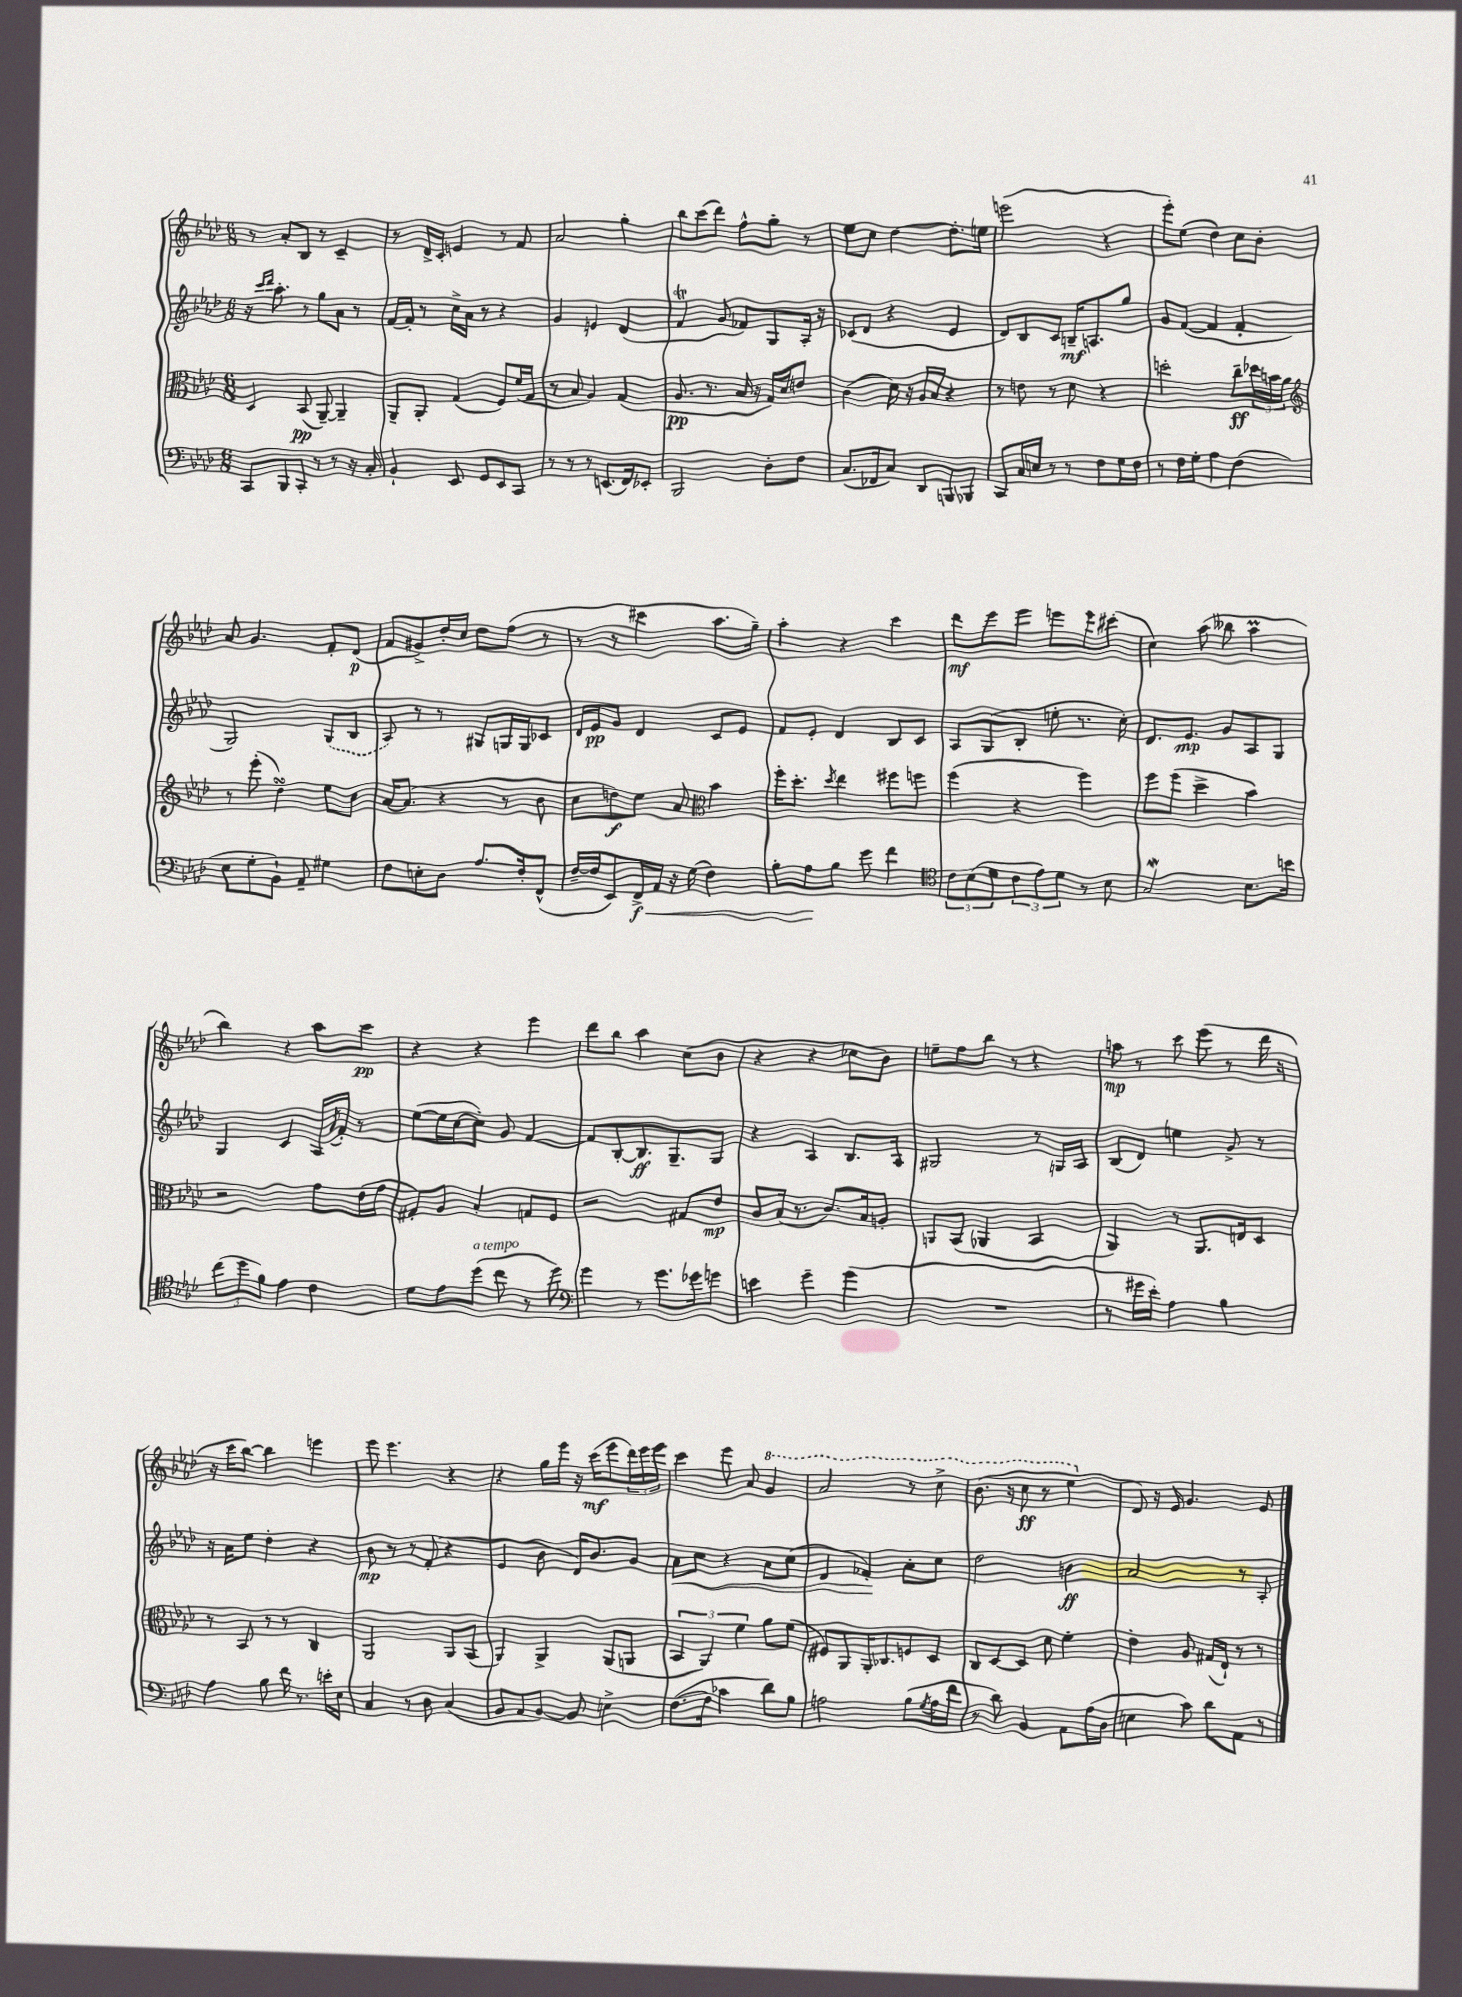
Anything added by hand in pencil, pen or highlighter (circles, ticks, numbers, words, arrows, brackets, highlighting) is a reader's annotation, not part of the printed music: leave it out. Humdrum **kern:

**kern	**dynam	**kern	**dynam	**kern	**dynam	**kern	**dynam
*part4	*part4	*part3	*part3	*part2	*part2	*part1	*part1
*staff4	*staff4	*staff3	*staff3	*staff2	*staff2	*staff1	*staff1
*clefF4	*	*clefC3	*	*clefG2	*	*clefG2	*
*k[b-e-a-d-]	*	*k[b-e-a-d-]	*	*k[b-e-a-d-]	*	*k[b-e-a-d-]	*
*M6/8	*	*M6/8	*	*M6/8	*	*M6/8	*
=22	=22	=22	=22	=22	=22	=22	=22
8CC/L	.	4D-/	.	16r	.	8r	.
.	.	.	.	16qqccc/LL	.	.	.
.	.	.	.	16qqddd-/JJ	.	.	.
.	.	.	.	8.aa-'\	.	.	.
8BBB-/	.	.	.	.	.	8a-'/L	.
8CC'/J	.	(8BB-/	pp	8r	.	8B-/J	.
8r	.	[8AA-~/)	.	8gg\L	.	8r	.
8r	.	4AA-~/]	.	8a-\J	.	4c~/	.
16r	.	.	.	8r	.	.	.
16C'/	.	.	.	.	.	.	.
=23	=23	=23	=23	=23	=23	=23	=23
4BB-`/	.	8AA-~/L	.	[16f/LL	.	8r	.
.	.	.	.	16f'/JJ]	.	.	.
.	.	8AA-'/J	.	8r	.	16d-^/LL	.
.	.	.	.	.	.	16c'/JJ	.
8EE-/	.	(4G/	.	16cc^\LL	.	4en/	.
.	.	.	.	16a-\JJ	.	.	.
8GG/L	.	.	.	8r	.	.	.
8EE-/	.	8F/L)	.	4r	.	8r	.
8CC/J	.	(16f/L	.	.	.	8f/	.
.	.	16G/JJ	.	.	.	.	.
=24	=24	=24	=24	=24	=24	=24	=24
8r	.	8r	.	4g/	.	2a-/	.
8r	.	8B-/	.	.	.	.	.
8r	.	4A-/)	.	4en/	.	.	.
(8.EEn/L	.	.	.	.	.	.	.
.	.	(4G/	.	(4d-/	.	4gg'\	.
16FF/k)	.	.	.	.	.	.	.
8EE-X'/J	.	.	.	.	.	.	.
=25	=25	=25	=25	=25	=25	=25	=25
2BBB-/	.	8.A-/	pp	4fT/	.	8bb-\L	.
.	.	.	.	.	.	(8ccc\	.
.	.	8.r	.	.	.	.	.
.	.	.	.	8g/	.	8ddd-\J)	.
.	.	16B-/	.	8f-X/L)	.	8ff^^\L	.
.	.	16r	.	.	.	.	.
8D-'\L	.	16G/LL)	.	8G/	.	8gg'\J	.
.	.	16d-/J	.	.	.	.	.
8F\J	.	8en/J	.	16A-'/Jk	.	8r	.
.	.	.	.	16r	.	.	.
=26	=26	=26	=26	=26	=26	=26	=26
(8.C/L	.	(4c\	.	(8c-X/L	.	8ee-\L	.
.	.	.	.	8d-/J	.	8cc\J	.
16FF-X/k	.	.	.	.	.	.	.
8C/J)	.	16d-\)	.	4r	.	[4dd-\	.
.	.	16r	.	.	.	.	.
8DD-/L	.	16A-/LL	.	.	.	.	.
.	.	16B-/JJ	.	.	.	.	.
8BBBn/	.	4r	.	4e-/	.	8.dd-'\L]	.
8BBB-X/J	.	.	.	.	.	.	.
.	.	.	.	.	.	16een\Jk	.
=27	=27	=27	=27	=27	=27	=27	=27
8CC/L	.	8r	.	8d-/L)	.	(2eeen\	.
16C/L	.	8en\	.	8B-/	.	.	.
16En/JJ	.	.	.	.	.	.	.
8r	.	8r	.	8c/J	.	.	.
8r	.	8d-\	.	16Bn~/KL	mf	.	.
.	.	.	.	8.An/	.	.	.
8F\L	.	4r	.	.	.	4r	.
16G\L	.	.	.	8gg/J	.	.	.
16F\JJ	.	.	.	.	.	.	.
=28	=28	=28	=28	=28	=28	=28	=28
8r	.	2ddn'\	.	8g/L	.	8eee-'\L)	.
16F\LL	.	.	.	([8f/J	.	(8ee-\J	.
16G'\JJ	.	.	.	.	.	.	.
4A-\	.	.	.	4f/]	.	4dd-\)	.
(4F\	.	8cc~\L	ff	4f'/	.	8cc\L	.
.	.	24dd-X\L	.	.	.	8b-'\J	.
.	.	24bn\	.	.	.	.	.
.	.	24a-\JJ	.	.	.	.	.
!!LO:LB:g=z
=29	=29	=29	=29	=29	=29	=29	=29
*	*	*clefG2	*	*	*	*	*
8E-\L	.	8r	.	2G/)	.	8a-/	.
8G'\	.	(8eee-'\	.	.	.	4.g/	.
8BB-`\J)	.	4dd-sSSs\)	.	.	.	.	.
8AA-~/	.	.	.	.	.	.	.
4G#X\	.	8ee-\L	.	(8G/L	.	8f'/L	.
.	.	8cc\J	.	8B-/J	.	(8d-/J	p
=30	=30	=30	=30	=30	=30	=30	=30
8F\L	.	[16a-/KL	.	8A-/)	.	8f/L	.
.	.	(8.a-/J]	.	.	.	.	.
8En'\	.	.	.	8r	.	8g#X^/)	.
8D-\J	.	4r	.	8r	.	16dd-'/L	.
.	.	.	.	.	.	16cc/JJ	.
8.A-/L	.	.	.	8G#X/L	.	8dd-\L	.
.	.	8r	.	16Gn/L	.	(8ff\J	.
16F'/k	.	.	.	16G/J	.	.	.
(8FF^^/J	.	8b-\	.	8c-X/J	.	8r	.
=31	=31	=31	=31	=31	=31	=31	=31
[16F~/LL	.	8cc\L	.	16d-/LL	.	8r	.
16F/J]	.	.	.	16e-/J	pp	.	.
8EE-/)	.	8ddn\)	f	8g/J	.	8r	.
!	!LO:HP:b	!	!	!	!	!	!
16FF^/L	< f	8ee-\J	.	4d-/	.	4ccc#X\	.
16AA-/JJ	.	.	.	.	.	.	.
16r	.	8a-/	.	.	.	.	.
(16G\	.	.	.	.	.	.	.
*	*	*clefC3	*	*	*	*	*
4F\)	.	4b-\	.	8c/L	.	8.aa-\L	.
.	.	.	.	8e-/J	.	.	.
.	.	.	.	.	.	16gg~\Jk)	.
=32	=32	=32	=32	=32	=32	=32	=32
8B-'\L	.	16ff'\KL	.	8f/L	.	4aa-'\	.
.	.	8.dd-'\J	.	.	.	.	.
8A-\	.	.	.	8e-'/J	.	.	.
.	.	8qdd-/	.	.	.	.	.
8B-\J	[	4ee-\	.	4d-/	.	4r	.
8g\	.	.	.	.	.	.	.
4f\	.	8ff#X\L	.	8B-/L	.	4ccc\	.
.	.	8ffn\J	.	8c/J	.	.	.
=33	=33	=33	=33	=33	=33	=33	=33
*clefC4	*	*	*	*	*	*	*
12c\L	.	(4ff\	.	8A-/L	.	8ddd-\L	mf
(12B-\	.	.	.	.	.	.	.
.	.	.	.	(8G/	.	8eee-\	.
12d-\	.	.	.	.	.	.	.
12c\	.	4r	.	8B-'/J	.	8eee-\J	.
12e-\)	.	.	.	.	.	.	.
.	.	.	.	8een'\	.	8eeen\L	.
12d-\J	.	.	.	.	.	.	.
8r	.	4ff\)	.	8.r	.	8eee\	.
8B-\	.	.	.	.	.	(8ccc#X'\J	.
.	.	.	.	16cc'\)	.	.	.
=34	=34	=34	=34	=34	=34	=34	=34
2GW/	.	8ff\L	.	8.d-/L	.	4cc\)	.
.	.	(8ff\J	.	.	.	.	.
.	.	.	.	8.e-/J	mp	.	.
.	.	4dd-^\	.	.	.	(8aa-\	.
.	.	.	.	8g/L	.	8bb--X\	.
8.B-\L	.	4b-\)	.	8A-/	.	4aa-M\	.
.	.	.	.	8G/J	.	.	.
16bn\Jk	.	.	.	.	.	.	.
!!LO:LB:g=z
=35	=35	=35	=35	=35	=35	=35	=35
(12cc\L	.	2r	.	4G/	.	4bb-\)	.
12dd-\	.	.	.	.	.	.	.
12f\J)	.	.	.	.	.	.	.
4e-\	.	.	.	4c/	.	4r	.
4c\	.	8g\L	.	16A-/LL	.	8aa-\L	.
.	.	.	.	8qa-/	.	.	.
.	.	.	.	16f'/JJ	.	.	.
.	.	(16e-\L	.	8r	.	8ccc\J	pp
.	.	16g\JJ	.	.	.	.	.
=36	=36	=36	=36	=36	=36	=36	=36
8d-\L	.	8G#X'/L)	.	([8ee-\L	.	4r	.
8e-\	.	8A-/J	.	16ee-\L]	.	.	.
.	.	.	.	[16cc\J	.	.	.
!LO:TX:a:i:t=a tempo	!	!	!	!	!	!	!
(8dd-\J	.	4B-'/	.	8cc'\J])	.	4r	.
8cc\	.	.	.	8g/	.	.	.
8r	.	8Gn/L	.	[4f/	.	4eee-\	.
8dd-\)	.	8F/J	.	.	.	.	.
=37	=37	=37	=37	=37	=37	=37	=37
*clefF4	*	*	*	*	*	*	*
4g\	.	2r	.	8f/L]	.	8ddd-\L	.
.	.	.	.	[8B-'/	.	8bb-\J	.
8r	.	.	.	8.B-/]	ff	4aa-\	.
8.g\L	.	.	.	.	.	.	.
.	.	.	.	8.G~/	.	.	.
.	.	8G#X/L	.	.	.	(8cc\L	.
16g-X\k	.	.	.	.	.	.	.
8gn\J	.	8e-/J	mp	8G/J	.	8b-\J	.
=38	=38	=38	=38	=38	=38	=38	=38
4en\	.	8c/L	.	4r	.	4r	.
.	.	(16B-/Jk	.	.	.	.	.
.	.	8.r	.	.	.	.	.
4g~\	.	.	.	4A-/	.	4r	.
.	.	8.c/L)	.	.	.	.	.
(4g\	.	.	.	8.B-/L	.	8cc-X\L	.
.	.	16B-/k	.	.	.	.	.
.	.	8An'/J	.	.	.	8b-\J)	.
.	.	.	.	16A-/Jk	.	.	.
=39	=39	=39	=39	=39	=39	=39	=39
2.r	.	8AAn/L	.	2G#X/	.	8een~\L	.
.	.	(8BB-/J	.	.	.	8ff\	.
.	.	4AA-X/	.	.	.	8bb-\J	.
.	.	.	.	.	.	8r	.
.	.	4BB-/	.	8r	.	4r	.
.	.	.	.	16Gn/LL	.	.	.
.	.	.	.	16A-/JJ	.	.	.
=40	=40	=40	=40	=40	=40	=40	=40
8r	.	4AA-/)	.	(8B-/L	.	8aan\	mp
16g#X\LL	.	.	.	8d-/J)	.	8r	.
16e-'\JJ)	.	.	.	.	.	.	.
4A-\	.	8r	.	4een\	.	8ccc\	.
.	.	8.AA-/L	.	.	.	(8eee-\	.
4B-\	.	.	.	8g^/	.	8r	.
.	.	16En/k	.	.	.	.	.
.	.	8D-/J	.	8r	.	16ddd-\	.
.	.	.	.	.	.	16r	.
!!LO:LB:g=z
=41	=41	=41	=41	=41	=41	=41	=41
4A-\	.	8r	.	16r	.	16r	.
.	.	.	.	16a-\KL	.	16ccc\KL	.
.	.	8BB-/	.	8ee-\J	.	[8bb-\J)	.
8B-\	.	8r	.	4dd-'\	.	4bb-\]	.
16f\	.	8r	.	.	.	.	.
8.r	.	.	.	.	.	.	.
.	.	4C/	.	4r	.	4eeen\	.
16en'\LL	.	.	.	.	.	.	.
16E-\JJ	.	.	.	.	.	.	.
=42	=42	=42	=42	=42	=42	=42	=42
4C/	.	2AA-/	.	8b-\	mp	8eee-\	.
.	.	.	.	8r	.	4.eee-\	.
8r	.	.	.	8r	.	.	.
8D-\	.	.	.	(8f'/	.	.	.
(4C/	.	8AA-/L	.	4r	.	4r	.
.	.	(8BB-/J	.	.	.	.	.
=43	=43	=43	=43	=43	=43	=43	=43
8BB-/L	.	4AA-/)	.	4e-/	.	4r	.
8AA-/	.	.	.	.	.	.	.
[8BB-/J)	.	4AA-^/	.	8b-\	.	16gg\LL	.
.	.	.	.	.	.	16eee-\JJ	.
8BB-/]	.	.	.	16d-/KL)	.	16r	.
.	.	.	.	8.b-/	.	(16ccc\KL	mf
4En^\	.	(8AA-/L	.	.	.	8eee-\	.
.	.	8AAn/J	.	8g/J	.	24ddd-\L)	.
.	.	.	.	.	.	24eee-\	.
.	.	.	.	.	.	24eee-\JJ	.
=44	=44	=44	=44	=44	=44	=44	=44
!	!	!	!	!	!LO:HP:b	!	!
([8.F\L	.	6BB-/	.	8a-\L	<	4ccc\	.
.	.	.	.	8cc\J	.	.	.
.	.	6AA-/)	.	.	.	.	.
16F\Jk]	.	.	.	.	.	.	.
4c-X\	.	.	.	4r	.	8eee-\	.
.	.	6f\	.	.	.	.	.
.	.	.	.	.	.	8a-/	.
*	*	*	*	*	*	*8va	*
8d-\L)	.	8a-\L	.	8a-\L	.	4gg/	.
8B-\J	.	(8f\J	.	(8cc\J	.	.	.
=45	=45	=45	=45	=45	=45	=45	=45
2An\	.	8F#X/L)	.	4d-/	.	2aa-/	.
.	.	8AA-/	.	.	.	.	.
.	.	16AA-'/K	.	4f-X'/)	.	.	.
.	.	8.C-X/	.	.	.	.	.
(8B-\L	.	8Fn/	.	8a-'\L	[	8r	.
8qG/	.	.	.	.	.	.	.
16A\L	.	8D-/J	.	8cc\J	.	8ccc^\	.
16f\JJ	.	.	.	.	.	.	.
=46	=46	=46	=46	=46	=46	=46	=46
8r	.	8C/L	.	2dd-\	.	(8.bb-\	.
8d-\)	.	[8D-/	.	.	.	.	.
.	.	.	.	.	.	16r	.
4BB-/	.	8D-/J]	.	.	.	8ccc\	ff
.	.	8d-\	.	.	.	8r	.
8AA-\L	.	4f'\	.	4bn\	ff	4eee-\	.
(16A-\L	.	.	.	.	.	.	.
16D-\JJ	.	.	.	.	.	.	.
=47	=47	=47	=47	=47	=47	=47	=47
*	*	*	*	*	*	*X8va	*
4En\	.	4e-'\	.	2a-/	.	8d-/)	.
.	.	.	.	.	.	16r	.
.	.	.	.	.	.	16e-/	.
8c\)	.	8A-/	.	.	.	4.g/	.
8d-\L	.	(16G#X/LL	.	.	.	.	.
.	.	16E-`/JJ)	.	.	.	.	.
8AA-\J	.	8r	.	8r	.	.	.
8r	.	8r	.	8A-'/	.	8e-/	.
==	==	==	==	==	==	==	==
*-	*-	*-	*-	*-	*-	*-	*-
